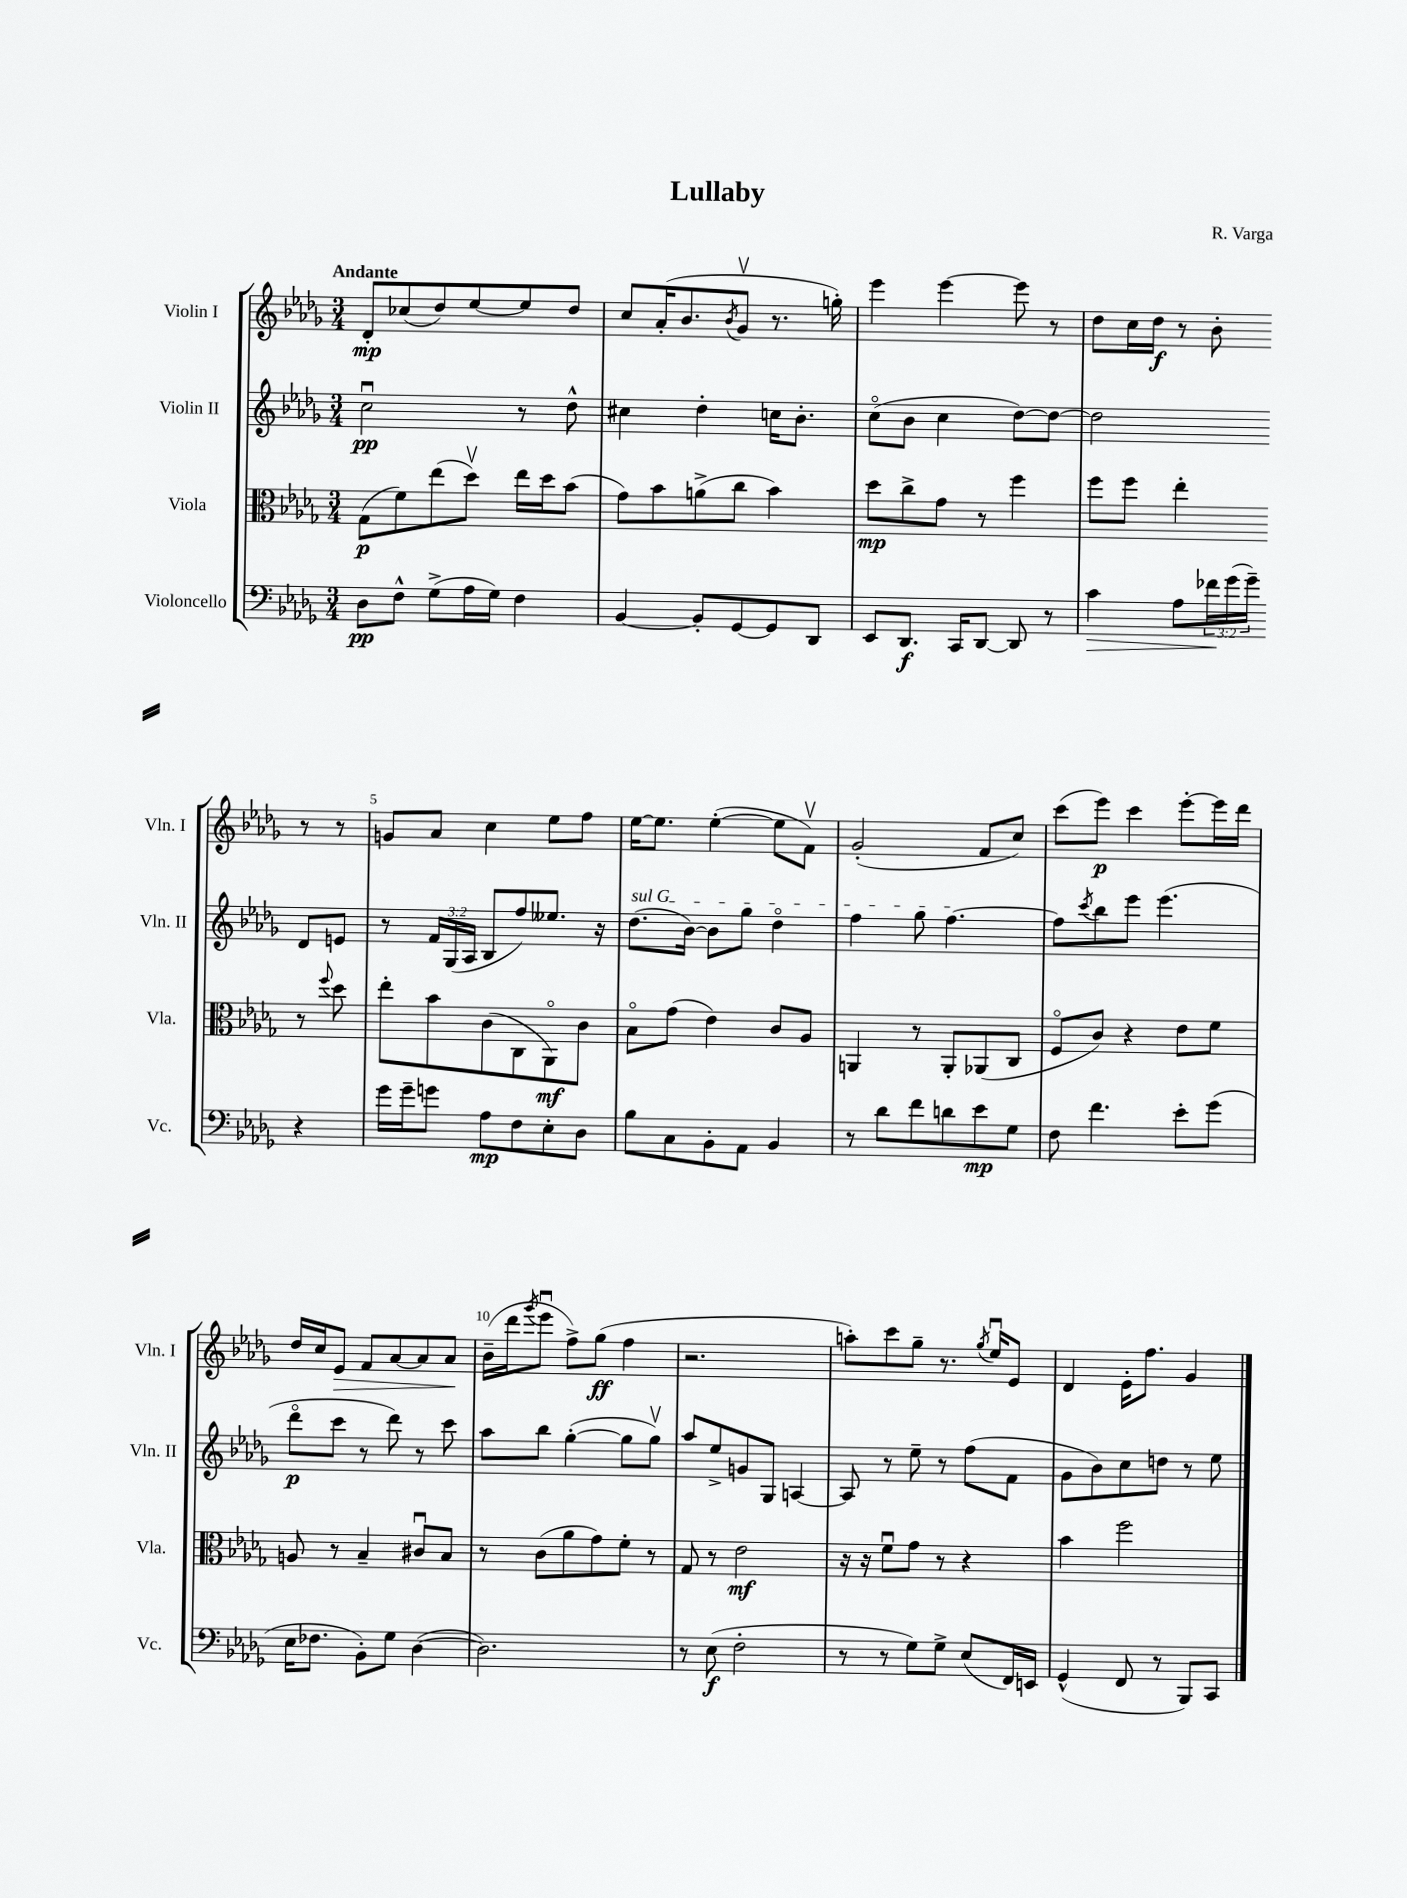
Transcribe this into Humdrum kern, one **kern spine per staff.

**kern	**kern	**kern	**kern
*staff4	*staff3	*staff2	*staff1
*clefF4	*clefC3	*clefG2	*clefG2
*k[b-e-a-d-g-]	*k[b-e-a-d-g-]	*k[b-e-a-d-g-]	*k[b-e-a-d-g-]
*M3/4	*M3/4	*M3/4	*M3/4
8D-\L	(8G-\L	2ccu\	8d-'/L
8F^^\J	8f\)	.	(8cc-/
(8G-^\L	(8ee-\	.	8dd-/)
16A-\L	8dd-v\J)	.	[8ee-/
16G-\JJ)	.	.	.
4F\	16ee-\LL	8r	8ee-/]
.	16dd-\J	.	.
.	(8b-\J	8dd-^^\	8dd-/J
=	=	=	=
[4BB-/	8g-\L)	4cc#\	8cc/L
.	8b-\	.	(16a-'/K
.	.	.	8.b-/
8BB-'/]L	(8a^\	4dd-'\	.
.	.	.	8qb-/
[8GG-/	8cc\J	.	8g-v/J
8GG-/]	4b-\)	16cc\LK	8.r
.	.	8.b-'\J	.
8DD-/J	.	.	.
.	.	.	16gg'\)
=	=	=	=
8EE-/L	8dd-\L	(8cco\L	4eee-\
8.DD-/J	8cc^\	8b-\J	.
.	8g-\J	4cc\	[4eee-\
16CC/LK	.	.	.
[8DD-/J	8r	.	.
8DD-/]	4ff\	[8dd-\L)	8eee-\]
8r	.	8dd-\_J	8r
=	=	=	=
4c\	8ff\L	2dd-\]	8dd-\L
.	8ff\J	.	16cc\L
.	.	.	16dd-\JJ
8A-\L	4ee-'\	.	8r
24f-\L	.	.	8b-'\
(24g-\	.	.	.
24g-~\JJ)	.	.	.
4r	8r	8d-/L	8r
.	8qqff/	.	.
.	8dd-\	8e/J	8r
=	=	=	=
16g-\LL	8ee-'\L	8r	8g/L
16g-~\J	.	.	.
8g\J	8b-\	24f/LL	8a-/J
.	.	(24G-/	.
.	.	24A-/JJ	.
8A-\L	(8c\	8B-/L	4cc\
8F\	8C\	8ff/)	.
8E-'\	8AA-o\)	8.ee--/J	8ee-\L
8D-\J	8c\J	.	8ff\J
.	.	16r	.
=	=	=	=
8B-\L	8B-o\L	(8.dd-\L	[16ee-\LK
.	.	.	8.ee-\]J
8C\	(8g-\J	.	.
.	.	[16b-\Jk)	.
8BB-'\	4e-\)	8b-\]L	([4ee-'\
8AA-\J	.	8gg-\J	.
4BB-/	8c/L	4dd-o\	8ee-\]L
.	8A-/J	.	8fv\J)
=	=	=	=
8r	4AA/	4ff\	(2g-'/
8d-\L	.	.	.
8f\	8r	8gg-\	.
8d\	8AA'/L	[4.ff\	.
8e-\	(8AA-/	.	8f/L
8G-\J	8C/J	.	8cc/J)
=	=	=	=
8F\	8Fo/L	8ff\]L	(8ccc\L
.	.	8qccc/	.
4.f\	8c/J)	8bb-\	8eee-\J)
.	4r	8eee-\J	4ccc\
.	.	(4.eee-\	.
8e-'\L	8e-\L	.	[8eee-'\L
(8g-\J	8f\J	.	16eee-\]L
.	.	.	16ddd-\JJ
=	=	=	=
16E-\LK	8A/	8ddd-o\L	16dd-/LL
8.F-\J	.	.	16cc/J
.	8r	8ccc\J	8e-/J
8BB-'\L)	4B-~/	8r	8f/L
8G-\J	.	8ddd-\)	[8a-/
([4D-\	8c#u/L	8r	8a-/]
.	8B-/J	8ccc\	8a-/J
=	=	=	=
2.D-\])	8r	8aa-\L	(16b-~\LL
.	.	.	16ddd-\J
.	.	.	8qggg-/
.	(8c\L	8bb-\J	8eee-u\J
.	8a-\	([4gg-'\	8ff^\L)
.	8g-\)	.	(8gg-\J
.	8f'\J	8gg-\]L	4ff\
.	8r	8gg-v\J)	.
=	=	=	=
8r	8G-/	8aa-/L	2.r
(8E-\	8r	8ee-^/	.
2F'\	2e-\	8g/	.
.	.	8G-/J	.
.	.	[4A/	.
=	=	=	=
8r	16r	8A/]	8aa'\L)
.	16r	.	.
8r	8fu\L	8r	8ccc\
8G-\L)	8g-\J	8ee-~\	8gg-~\J
8G-^\J	8r	8r	8.r
(8E-/L	4r	(8ff\L	.
.	.	.	8qgg-/
.	.	.	16ee-u/LK
16FF/L)	.	8f\J	8e-/J
16EE/JJ	.	.	.
=	=	=	=
(4GG-^^/	4b-\	8g-\L	4d-/
.	.	8b-\)	.
8FF/	2ff\	8cc\	16e-'\LK
.	.	.	8.ff\J
8r	.	8dd\J	.
8BBB-/L)	.	8r	4g-/
8CC/J	.	8ee-\	.
==	==	==	==
*-	*-	*-	*-
